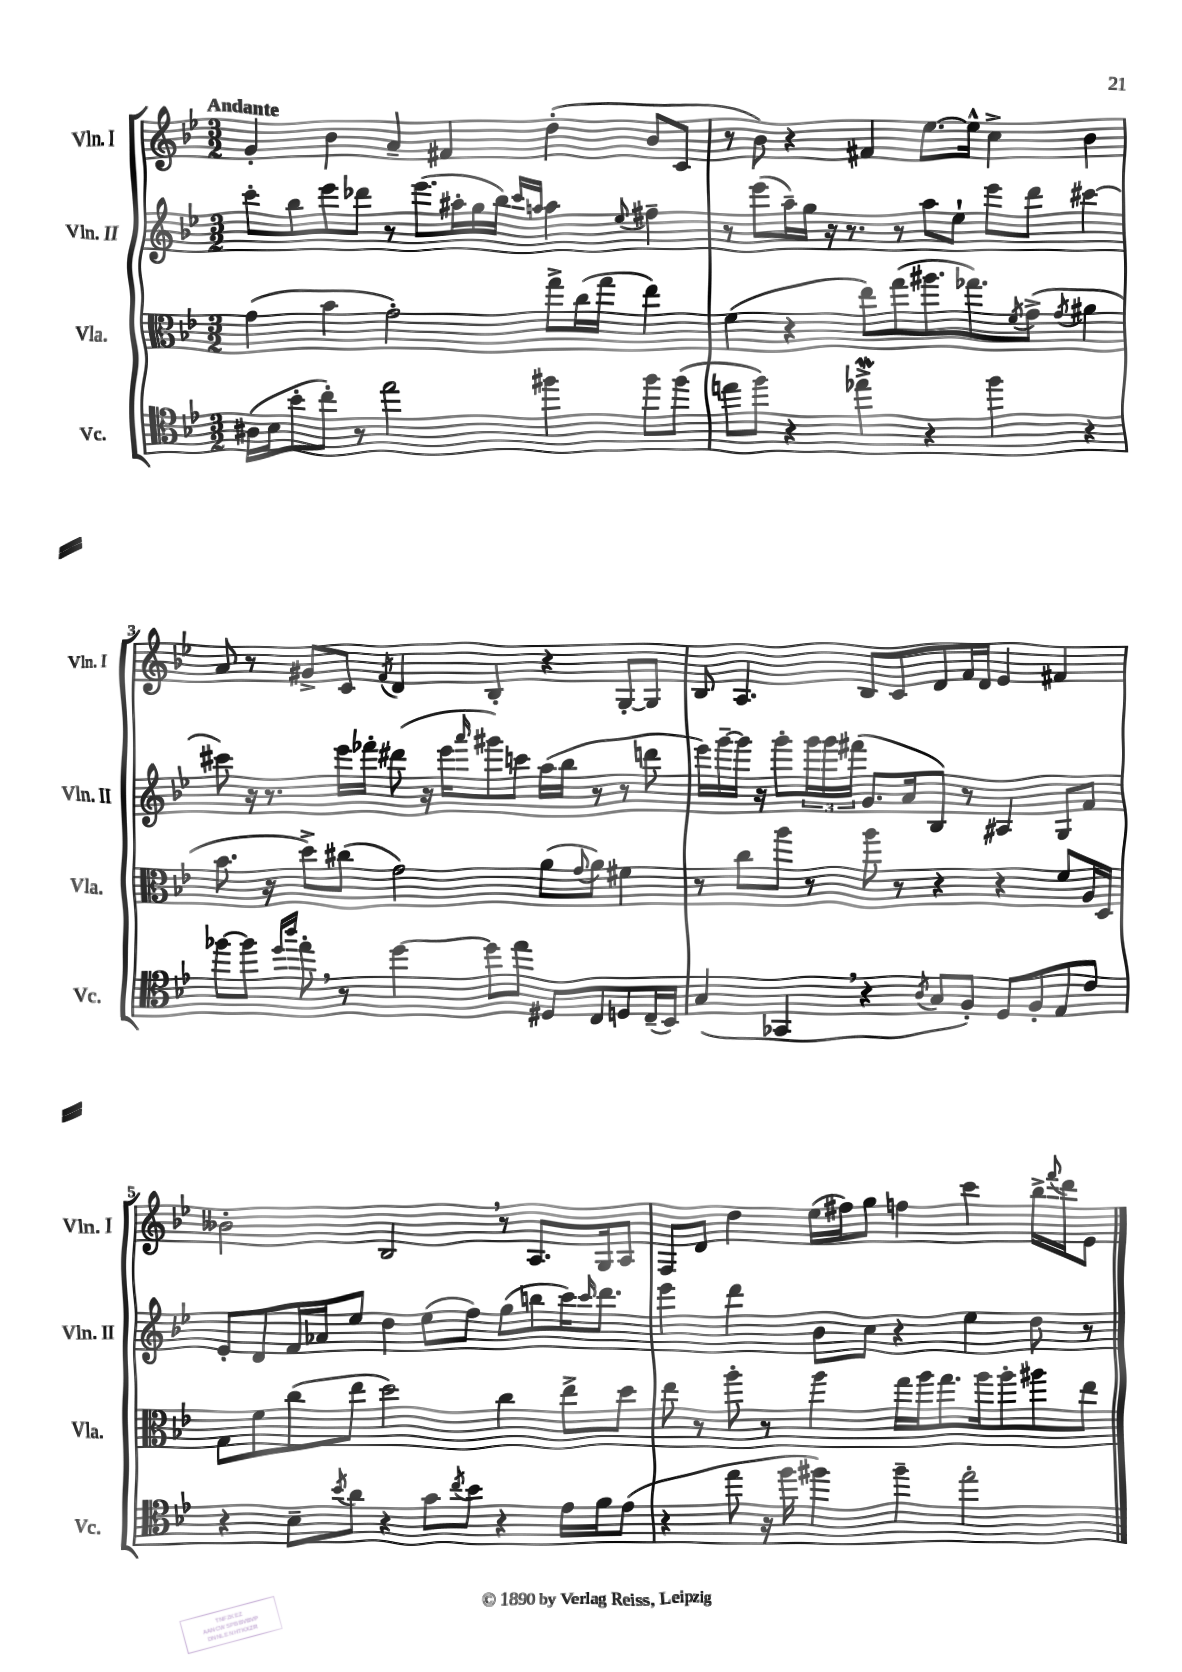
<<
\new StaffGroup <<
\new Staff = "s0" \with { instrumentName = "Vln. I" shortInstrumentName = "Vln. I" } {
    \clef treble \key bes \major \numericTimeSignature \time 3/2 \tempo "Andante"
    g'4-. bes'4 a'4-- fis'4 d''4-.( bes'8 c'8 |
    r8 bes'8) r4 fis'4 ees''8.~ ees''16-^ c''4-> bes'4 |
    a'8 r8 gis'8-> c'8 \acciaccatura { f'8 } d'4 bes4-. r4 g8~-. g8 |
    bes8 a4. bes8 c'8 d'8 f'16 d'16 ees'4 fis'4 |
    beses'2-. bes2 \breathe r8 a8. g16 a8 |
    f8 d'8 d''4 ees''16( fis''16) g''8 f''4 c'''4 bes''16-> \appoggiatura { f'''8 } d'''16 ees'8 \bar "|." |
}
\new Staff = "s1" \with { instrumentName = "Vln. II" shortInstrumentName = "Vln. II" } {
    \clef treble \key bes \major \numericTimeSignature \time 3/2
    c'''8-. bes''8 ees'''8 des'''8 r8 ees'''8.( ais''16-. g''16 bes''16) \grace { c'''16 a''16 } a''4 \appoggiatura { ees''8 } fis''4-- |
    r8 ees'''8( a''16--) g''16 r16 r8. r8 a''8 ees''8-! ees'''8 d'''8 cis'''4~ |
    cis'''8 r16 r8. ees'''16 fes'''16-. dis'''8( r16 ees'''16 \grace { a'''16 } gis'''8) c'''8 a''16( bes''16 r8 r8 d'''8 |
    ees'''16) g'''16~-- g'''16 r16 g'''8-. \tuplet 3/2 { g'''16 g'''16 fis'''16( } g'8. a'16 bes8) r8 ais4 g8 f'8 |
    ees'8-. d'8 f'16 aes'16 ees''8 d''4 ees''8( f''8) g''8( b''8 c'''16) \grace { c'''16 } d'''8. |
    ees'''4 d'''4 bes'8 c''8 r4 ees''4 d''8 r8 \bar "|." |
}
\new Staff = "s2" \with { instrumentName = "Vla." shortInstrumentName = "Vla." } {
    \clef alto \key bes \major \numericTimeSignature \time 3/2
    g'4( bes'4 g'2-.) g''8-> c''16( g''16 ees''4) |
    f'4( r4 ees''8) g''8( ais''8. ges''8.) \acciaccatura { f'8 } g'8->( \acciaccatura { g'8 } ais'4 |
    bes'8. r16 d''8->) cis''8( g'2) a'8( \appoggiatura { g'8 } a'8) fis'4 |
    r8 c''8 a''8 r8 a''8 r8 r4 r4 f'8 a16 d16 |
    g8 f'8 c''8( ees''8 d''2) c''4 ees''8-> d''8 |
    ees''8 r8 a''8-. r8 a''4 g''16 a''16 g''8. a''16 a''8-. ais''8 ees''8 \bar "|." |
}
\new Staff = "s3" \with { instrumentName = "Vc." shortInstrumentName = "Vc." } {
    \clef tenor \key bes \major \numericTimeSignature \time 3/2
    ais16( bes16 bes'8-. c''8-.) r8 ees''2 fis''4 fis''8 fis''8( |
    e''8 f''8) r4 ees''4->\mordent r4 f''4 r4 |
    fes''8~ fes''8 \grace { d''16 a''16 } ees''8-. \breathe r8 d''4~ d''8 ees''8 dis8 c8 d8 c16--( bes,16) |
    g4( ges,4 \breathe r4 \acciaccatura { a8 } g8 f8-.) d8 f8-. ees8 c'8 |
    r4 bes8-- \acciaccatura { bes'8 } a'8 r4 g'8 \acciaccatura { c''8 } bes'8 r4 ees'16 f'16 ees'8( |
    r4 ees''8 r16 f''16 fis''4) fis''4-- ees''2-. \bar "|." |
}
>>
>>
